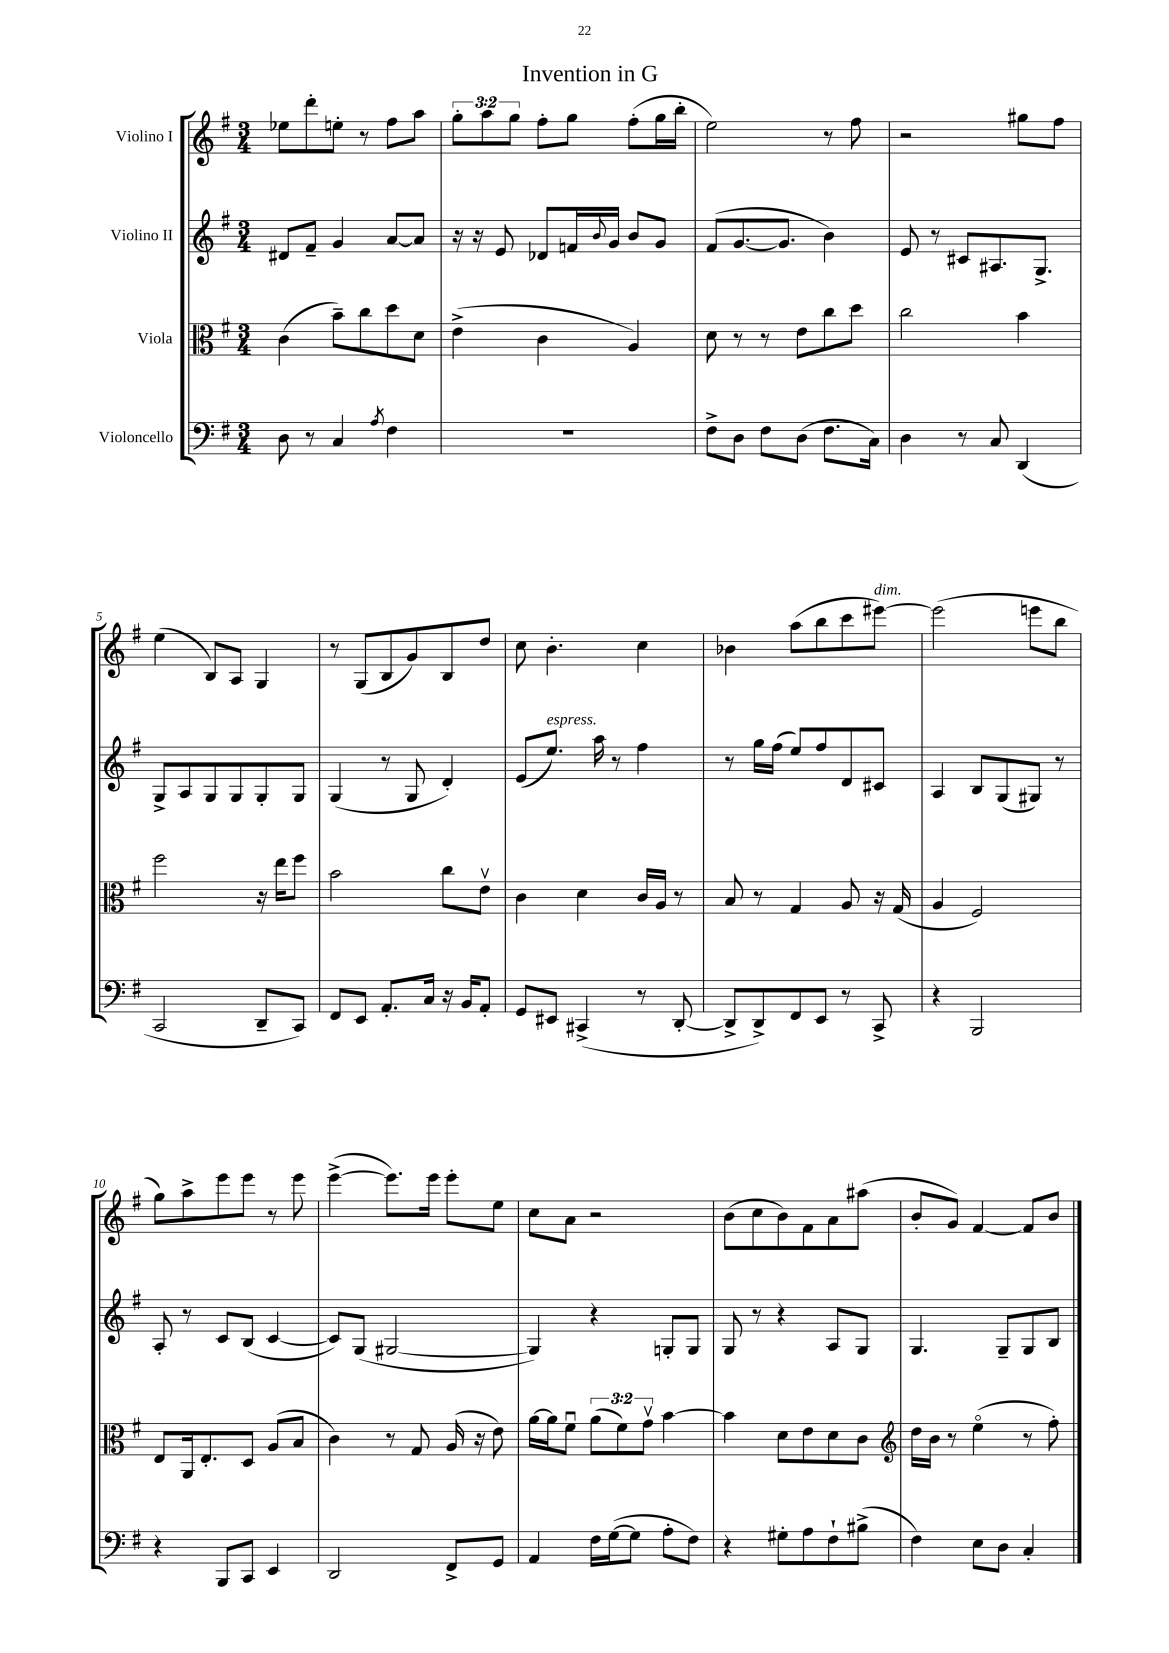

**kern	**kern	**kern	**kern
*part4	*part3	*part2	*part1
*staff4	*staff3	*staff2	*staff1
*I"Violoncello	*I"Viola	*I"Violino II	*I"Violino I
*clefF4	*clefC3	*clefG2	*clefG2
*k[f#]	*k[f#]	*k[f#]	*k[f#]
*M3/4	*M3/4	*M3/4	*M3/4
=1	=1	=1	=1
8D\	(4c\	8d#X/L	8ee-X\L
8r	.	8f#~/J	8ddd'\
4C/	8b~\L)	4g/	8een'\J
.	8cc\	.	8r
8qA/	.	.	.
4F#\	8dd\	[8a/L	8ff#\L
.	8d\J	8a/J]	8aa\J
=2	=2	=2	=2
2.r	(4e^\	16r	12gg'\L
.	.	16r	.
.	.	.	12aa\
.	.	8e/	.
.	.	.	12gg\J
.	4c\	8d-X/L	8ff#'\L
.	.	16fn/L	8gg\J
.	.	8qqb/	.
.	.	16g/JJ	.
.	4A/)	8b/L	(8ff#'\L
.	.	8g/J	16gg\L
.	.	.	16bb'\JJ
=3	=3	=3	=3
8F#^\L	8d\	(8f#/L	2ee\)
8D\J	8r	[8.g/	.
8F#\L	8r	.	.
.	.	8.g/J]	.
(8D\J	8e\L	.	.
8.F#\L	8cc\	4b\)	8r
.	8dd\J	.	8ff#\
16C\Jk)	.	.	.
=4	=4	=4	=4
4D\	2cc\	8e/	2r
.	.	8r	.
8r	.	8c#X/L	.
8C/	.	8.A#X/	.
(4DD/	4b\	.	8gg#X\L
.	.	8.G^/J	.
.	.	.	8ff#\J
!!LO:LB:g=z
=5	=5	=5	=5
2CC/	2ff#\	8G^/L	(4ee\
.	.	8A/	.
.	.	8G/	8B/L)
.	.	8G/	8A/J
8DD~/L	16r	8G'/	4G/
.	16ee\KL	.	.
8CC/J)	8ff#\J	8G/J	.
=6	=6	=6	=6
8FF#/L	2b\	(4G/	8r
8EE/J	.	.	(8G/L
8.AA'/L	.	8r	8B/
.	.	8G/	8g/)
16C/Jk	.	.	.
16r	8cc\L	4d'/)	8B/
16BB/KL	.	.	.
8AA'/J	8ev\J	.	8dd/J
=7	=7	=7	=7
8GG/L	4c\	(8e/L	8cc\
!	!	!LO:TX:a:i:t=espress.	!
8EE#X/J	.	8.ee/J)	4.b'\
(4CC#X^/	4d\	.	.
.	.	16aa\	.
.	.	8r	.
8r	16c/LL	4ff#\	4cc\
.	16A/JJ	.	.
[8DD'/	8r	.	.
=8	=8	=8	=8
8DD^/L]	8B/	8r	4b-X\
8DD^/)	8r	16gg\LL	.
.	.	(16ff#\JJ	.
8FF#/	4G/	8ee/L)	(8aa\L
8EE/J	.	8ff#/	8bb\
8r	8A/	8d/	8ccc\
!	!	!	!LO:TX:a:i:t=dim.
8CC^/	16r	8c#X/J	[8eee#X\J)
.	(16G/	.	.
=9	=9	=9	=9
4r	4A/	4A/	(2eee#\]
2BBB/	2F#/)	8B/L	.
.	.	(8G/	.
.	.	8G#X/J)	8eeen\L
.	.	8r	8bb\J
!!LO:LB:g=z
=10	=10	=10	=10
4r	8E/L	8A'/	8gg\L)
.	16AA/k	8r	8aa^\
.	8.E'/	.	.
8BBB/L	.	8c/L	8eee\
8CC/J	8D/J	(8B/J	8eee\J
4EE/	(8A/L	[4c/	8r
.	8B/J	.	8eee\
=11	=11	=11	=11
2DD/	4c\)	8c/L])	([4eee^\
.	.	(8G/J	.
.	8r	[2G#X/	8.eee\L])
.	8G/	.	.
.	.	.	16eee\Jk
8FF#^/L	(16A/	.	8eee'\L
.	16r	.	.
8GG/J	8e\)	.	8ee\J
=12	=12	=12	=12
4AA/	[16a\LL	4G#/])	8cc\L
.	16a\J]	.	.
.	8f#u\J	.	8a\J
16F#\LL	(12a\L	4r	2r
([16G\J	.	.	.
.	12f#\)	.	.
8G\J]	.	.	.
.	12gv\J	.	.
8A'\L	[4b\	8Gn'/L	.
8F#\J)	.	8G/J	.
=13	=13	=13	=13
4r	4b\]	8G/	(8b\L
.	.	8r	8cc\
8G#X'\L	8d\L	4r	8b\)
8A\	8e\	.	8f#\
8F#`\	8d\	8A/L	8a\
(8B#X^\J	8c\J	8G/J	(8aa#X\J
=14	=14	=14	=14
*	*clefG2	*	*
4F#\)	16dd\LL	4.G/	8b'/L
.	16b\JJ	.	.
.	8r	.	8g/J)
8E\L	(4ee\	.	[4f#/
8D\J	.	8G~/L	.
4C'/	8r	8G/	8f#/L]
.	8ff#'\)	8B/J	8b/J
==	==	==	==
*-	*-	*-	*-
